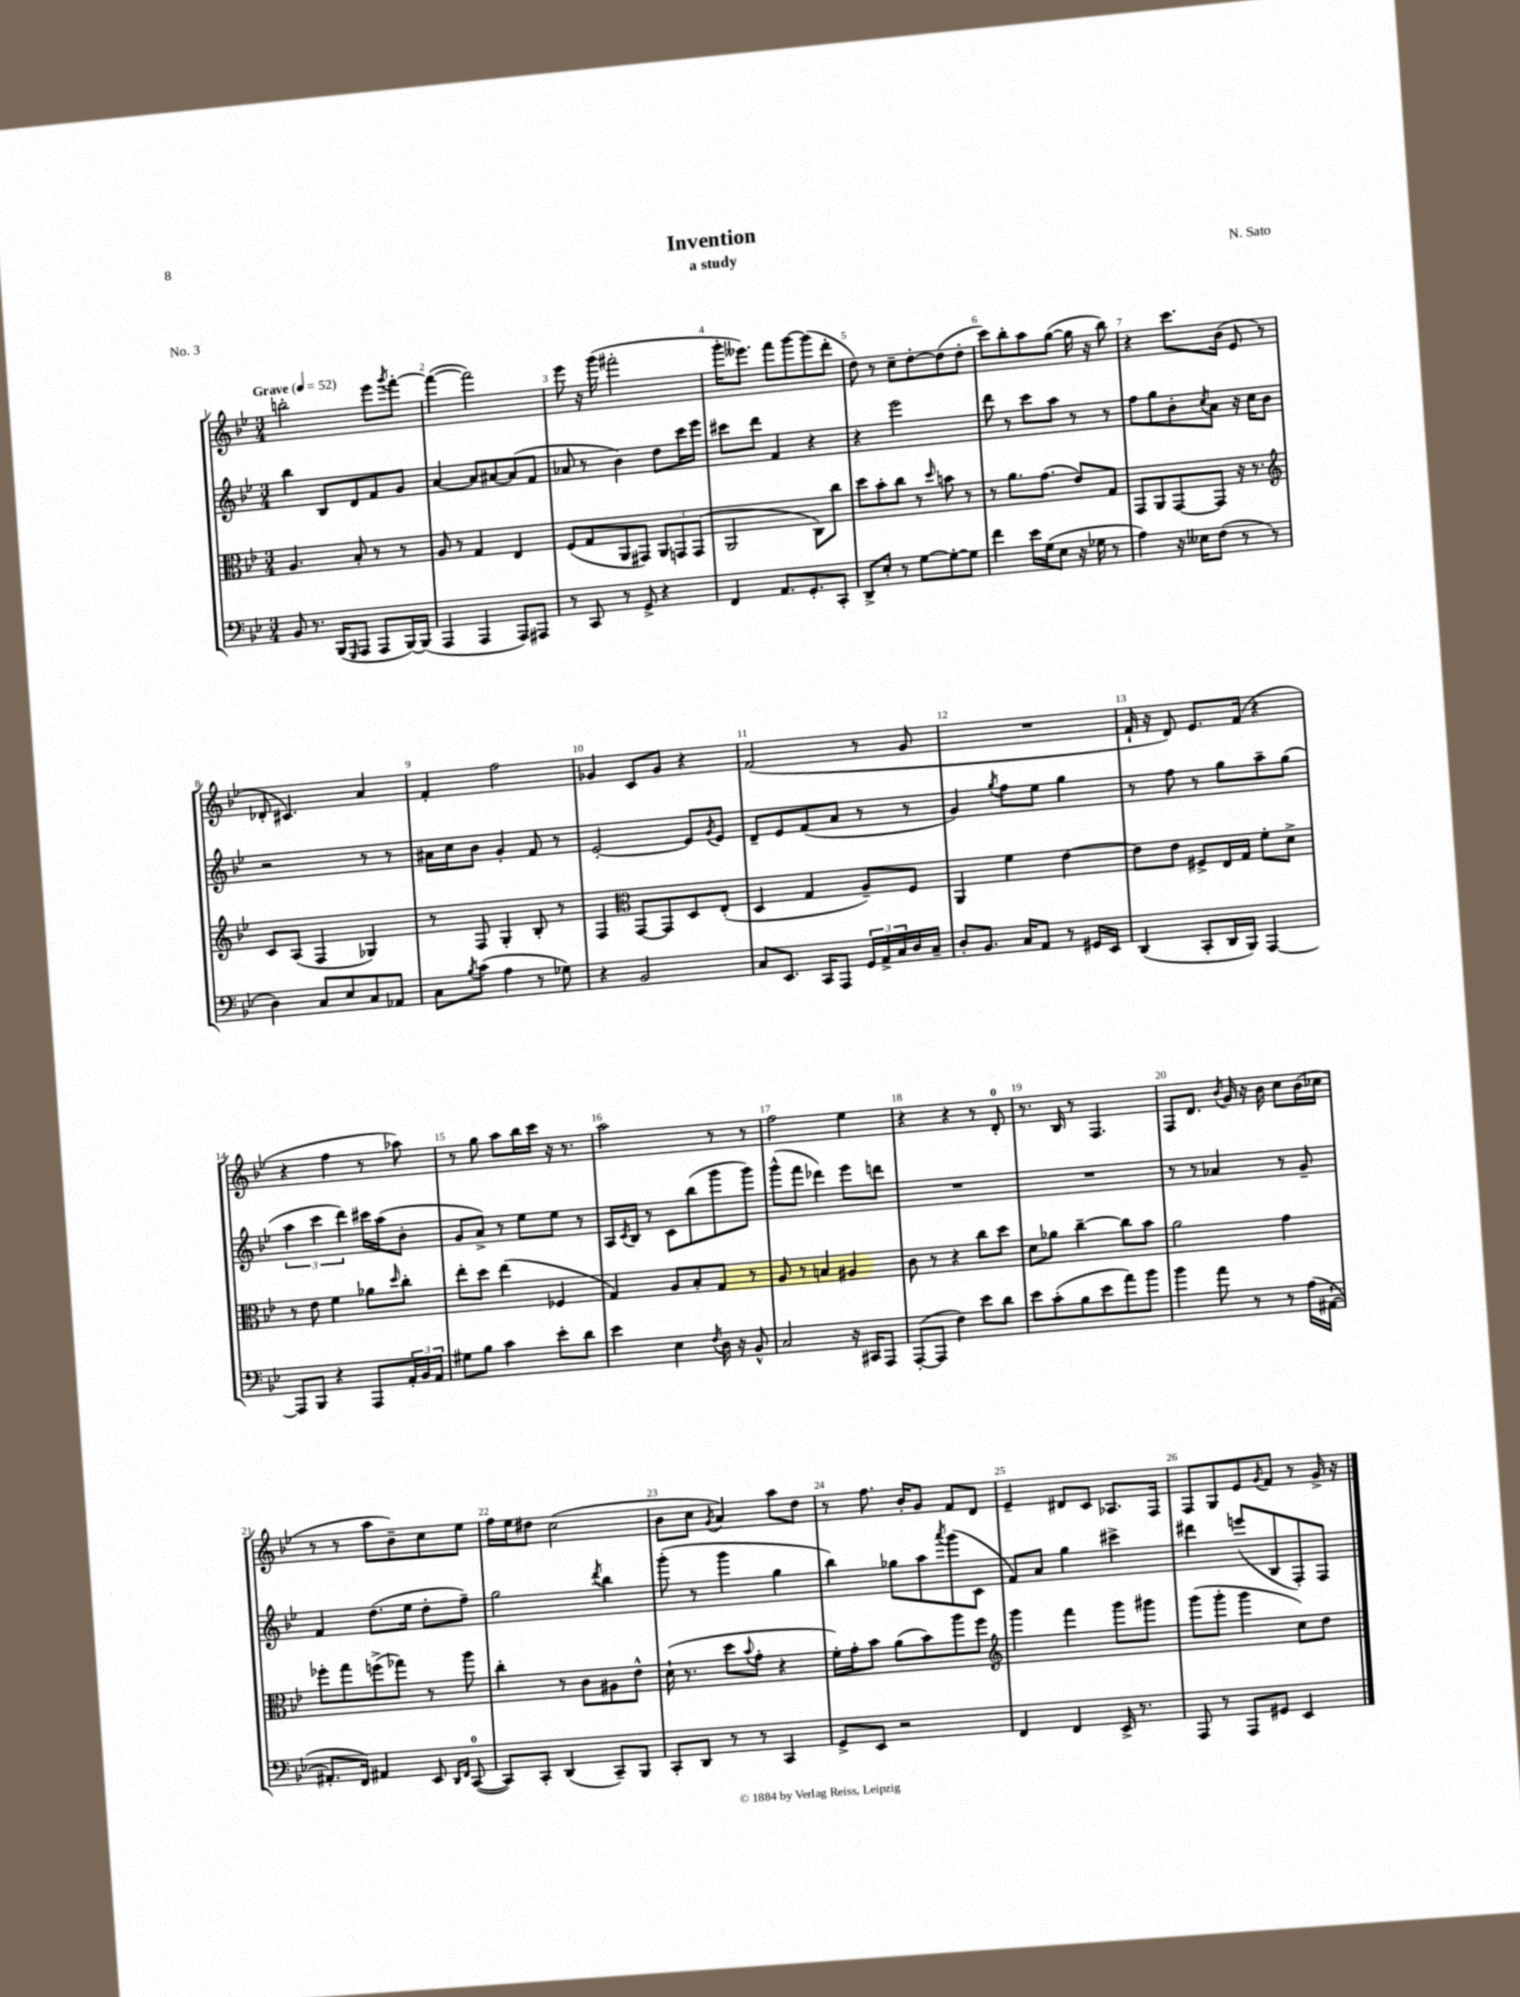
\header { title = "Invention" composer = "N. Sato" subtitle = "a study" piece = "No. 3" }
<<
\new StaffGroup <<
\new Staff = "s0" {
    \clef treble \key bes \major \numericTimeSignature \time 3/4 \tempo "Grave" 4 = 52
    b''2-. ees'''8 \acciaccatura { g'''8 } f'''8~-. |
    f'''4~( f'''2) |
    ees'''8 r16 g'''16( fis'''2-. |
    g'''16-. eeses'''8.) f'''8 g'''8~ g'''8( d'''8-. |
    d''8) r8 c''8-- d''8~-. d''8( d''8-. |
    c'''8) bes''8-. a''8 g''8~( g''16 r16 bes''8) |
    r4 c'''8. bes'16( ees'8 r8 |
    des'8-. cis'4.) a'4 |
    f'4-. f''2 |
    ges'4 c'8 ges'8 r4 |
    f'2( r8 g'8 |
    R2. |
    f'16-! r16 d'8) ees'8. f'16( r4 |
    r4 f''4 r8 aes''8) |
    r8 g''8 a''8 bes''16 c'''16 r16 r8. |
    a''2 r8 r8 |
    f''2 ees''4 |
    r4 r4 r8 d'8-0-. |
    r8. bes16 r8 f4. |
    f8 d'8. \acciaccatura { bes'8 } g'16 r16 bes'16 c''8 bes'16( ces''16 |
    r8 r8 a''8 bes'8--) c''8 ees''8 |
    f''16 ees''16 dis''8 c''2( |
    bes'8 c''8 \acciaccatura { g'8 } a'4) a''8 d''8 |
    r8 f''8. bes'16-. g'8 f'8 d'8 |
    ees'4-- dis'8 c'8 aes8. f16 |
    f8 g8 ees'8 \acciaccatura { g'8 } f'8 r8 g'16-> r16 \bar "|." |
}
\new Staff = "s1" {
    \clef treble \key bes \major \numericTimeSignature \time 3/4
    bes''4 bes8 d'8 f'8 g'8 |
    a'4~ a'8 ais'8~ ais'8( f'8 |
    aes'8 r8 bes'4) d''8 c'''16 ees'''16 |
    cis'''8 d'''8 f'4 r4 |
    r4 ees'''2 |
    d'''8 r8 c'''8 a''8 r8 r8 |
    f''8 g''8 bes'8-. \acciaccatura { c''8 } a'8 r16 c''16 bes'8 |
    r2 r8 r8 |
    ais'16 c''16 bes'8 g'4-. f'8 r8 |
    ees'2~-. ees'8 \acciaccatura { g'8 } ees'8 |
    d'8-- ees'8 f'8( a'8 r8 r8 |
    g'4) \acciaccatura { g''8 } f''8 ees''8 g''4 |
    r8 f''8 r8 g''8 a''8-- g''8( |
    \tuplet 3/2 { a''4 c'''4 d'''4) } cis'''16 a''16( bes'8-. |
    g'8 a'8->) r8 ees''8 ees''8 r8 |
    a16 \acciaccatura { c'8 } bes16 r8 c'8 bes''8( g'''8 g'''8) |
    g'''8-^( f'''8 des'''4) ees'''8 d'''8 |
    R2. |
    R2. |
    r8 r8 aes'4 r8 g'8-- |
    f'4 d''8.( ees''16 d''8-. f''8--) |
    g''2 \acciaccatura { d'''8 } bes''4 |
    g'''8-.( r8 g'''4 g''4 |
    bes''4) ges''8 a''8 \acciaccatura { a'''8 } g'''8( c'8 |
    f'8) a'8 g''4 cis'''4-> |
    dis'''4 e'''8( bes8 f8-.) f8 \bar "|." |
}
\new Staff = "s2" {
    \clef alto \key bes \major \numericTimeSignature \time 3/4
    a4. bes8-. r8 r8 |
    a8 r8 g4 ees4 |
    f8( g8 a,8 gis,8) \tuplet 3/2 { a,8 g,8 g,8( } |
    a,2 c8) c''8 |
    d''8 bes'8-. c''8 r8 \grace { d''16 } b'8 r8 |
    r8 a'8. g'8.( ees'8) g8 |
    g,8 a,8 g,8~ g,8 r16 r8. |
    \clef treble c'8 a8( f4 ges4) |
    r8 f8 g4-. bes8-. r8 |
    f4 \clef alto g,8~ g,8 d8 ees8-.( |
    d4 g4 a8--) f8 |
    a,4 f'4 ees'4~ |
    ees'8 ees'8 fis8-> ees16 g16 f'8-. d'8-> |
    r8 ees'8 f'4 aes'8 \grace { d''16 } c''8-. |
    ees''8-. d''8 ees''4( fes4 |
    g4) a8 bes8-. g8 r8 |
    a8 r8 b4 ais4 |
    c'8 r8 r4 c''8 d''8 |
    d'8 aes'8 c''4~-- c''8 bes'8 |
    a'2 g'4 |
    fes''8-. g''8 f''8->( ges''8) r8 a''8 |
    c''4-. r8 c'8 ais8 ees'8-^ |
    d'16-!( r8. d''8 \appoggiatura { bes'8 } g'8-. r4 |
    f'16-.) g'16-. bes'8 a'8( bes'8) a''8 f''8 |
    \clef treble g'''4 f'''4 g'''8 gis'''8 |
    g'''8( g'''8-. g'''4 c''8) d''8 \bar "|." |
}
\new Staff = "s3" {
    \clef bass \key bes \major \numericTimeSignature \time 3/4
    bes,8 r8. bes,,16( \grace { g,,16 } a,,8 a,,8 bes,,16~) bes,,16( |
    a,,4 a,,4 a,,8) ais,,8 |
    r8 c,8 r8 g,8-> r4 |
    f,4 a,8. g,8.-. c,8-. |
    d,8-> ees8-. r8 g8~ g8~-. g8 |
    f'4 ees'16 g16( ees8 r16 ges16 r8 |
    a4) r16 eeses16 f8( r8 r8 |
    d4) c8 ees8 c8 aes,8 |
    c8 \acciaccatura { bes8 } c'8( a4 r8 ges8) |
    r4 bes,2 |
    c8 ees,8. c,16 a,,8 \tuplet 3/2 { g,16 a,16-> c16 } d16 c16-- |
    d8-. bes,8. c16 a,8 r8 gis,16 ees,16 |
    d,4( c,8-. d,16 bes,,16) a,,4~ |
    a,,8 bes,,8 r4 a,,8 \tuplet 3/2 { a,16-. bes,16 a,16 } |
    gis8 bes8 c'4 ees'8-. d'8 |
    ees'4 ees4 \acciaccatura { f8 } d16 r16 bes,8-^ |
    c2 r16 cis,16 a,,8 |
    a,,8~-.( a,,8 f4) ees'8 d'8 |
    ees'8 c'8-.( bes8 ees'8 a'8) bes'8 |
    bes'4 a'8 r8 r8 a16( ais,16~-! |
    ais,8.-. f,16) ais,4 ees,8 \grace { d,16 f,16 } c,8-0~( |
    c,8) c,8-. d,4( c,8--) bes,,8 |
    c,8-. d,8 r8 r8 c,4 |
    g,8-> ees,8 r2 |
    f,4 f,4 ees,16-> r8. |
    a,,8 r8 a,,8 gis,8 ees,4 \bar "|." |
}
>>
>>
\layout { \context { \Score \override BarNumber.break-visibility = ##(#f #t #t) barNumberVisibility = #all-bar-numbers-visible } }
